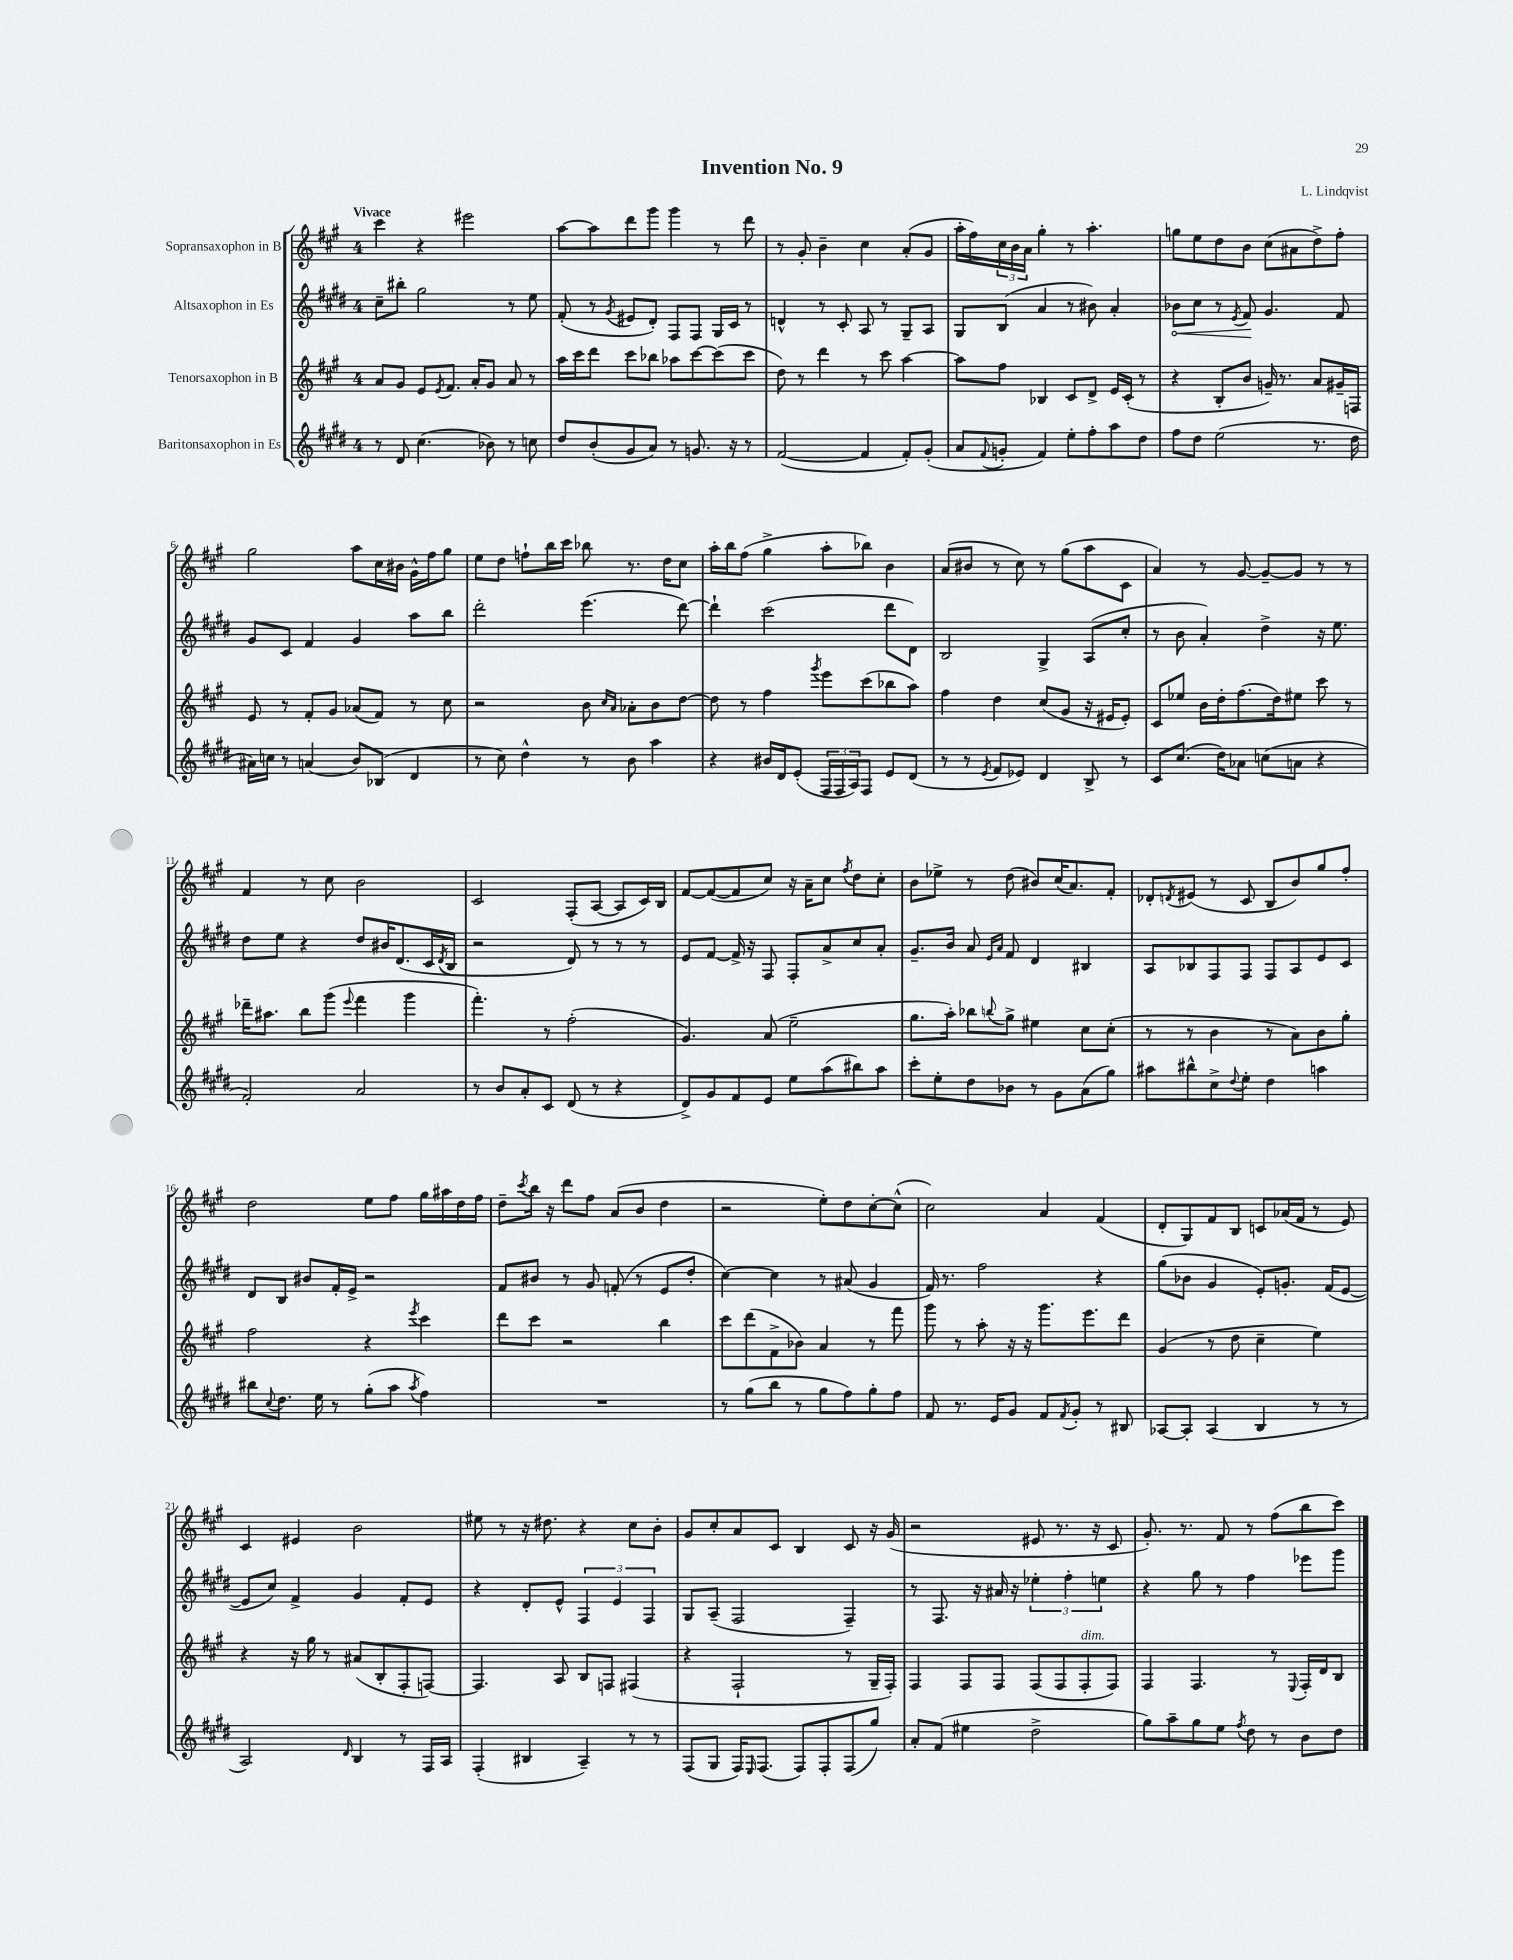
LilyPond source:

\header { title = "Invention No. 9" composer = "L. Lindqvist" }
<<
\new StaffGroup <<
\new Staff = "s0" \with { instrumentName = "Sopransaxophon in B" } {
    \clef treble \key a \major \once \override Staff.TimeSignature.style = #'single-digit \time 4/4 \tempo "Vivace"
    cis'''4 r4 eis'''2 |
    a''8~ a''8 d'''8 gis'''8 gis'''4 r8 d'''8 |
    r8 gis'8-. b'4-- cis''4 a'8-.( gis'8 |
    a''16-. fis''16) \tuplet 3/2 { cis''16 b'16 a'16 } gis''4-. r8 a''4.-. |
    g''8 e''8 d''8 b'8 cis''8( ais'8 d''8->) fis''8-. |
    gis''2 a''8 cis''16 bis'16 gis'16-^ fis''16 gis''8 |
    e''8 d''8 f''8-! b''16 cis'''16 bes''8 r8. d''16 cis''8 |
    a''16-. b''16 fis''8( gis''4-> a''8-. bes''8) b'4 |
    a'8( bis'8 r8 cis''8) r8 gis''8( a''8 cis'8 |
    a'4) r8 gis'8~ gis'8~-- gis'8 r8 r8 |
    fis'4 r8 cis''8 b'2 |
    cis'2 fis8-.( a8~ a8 cis'16) b16 |
    fis'8~ fis'8~( fis'8 cis''8) r16 a'16-- cis''8 \acciaccatura { fis''8 } d''8 cis''8-. |
    b'8 ees''8-> r8 d''8( bis'8) cis''16( a'8.) fis'8-. |
    des'8-. \acciaccatura { d'8 } eis'8( r8 cis'8 b8 b'8) gis''8 fis''8-. |
    d''2 e''8 fis''8 gis''16 ais''16 d''16 fis''16 |
    d''8-- \acciaccatura { cis'''8 } b''16 r16 d'''8 fis''8 a'8( b'8 d''4 |
    r2 e''8-.) d''8 cis''8~-. cis''8-^( |
    cis''2) a'4 fis'4( |
    d'8-. gis8) fis'8 b8 c'8 aes'16( fis'16 r8 e'8) |
    cis'4 eis'4 b'2 |
    eis''8 r8 r16 dis''8. r4 cis''8 b'8-. |
    gis'8 cis''8-. a'8 cis'8 b4 cis'8 r16 gis'16( |
    r2 eis'8 r8. r16 cis'8 |
    gis'8.-.) r8. fis'8 r8 fis''8( b''8 cis'''8) \bar "|." |
}
\new Staff = "s1" \with { instrumentName = "Altsaxophon in Es" } {
    \clef treble \key e \major \once \override Staff.TimeSignature.style = #'single-digit \time 4/4
    cis''8-- bis''8-. gis''2 r8 e''8 |
    fis'8-.( r8 \acciaccatura { gis'8 } eis'8 dis'8-.) fis8 fis8 gis16 cis'16 r8 |
    d'4-^ r8 cis'8-. a8 r8 gis8-- a8 |
    gis8 b8( a'4 r8 bis'8) a'4-. |
    \once \override Hairpin.circled-tip = ##t bes'8\< cis''8 r8 \acciaccatura { e'8 } fis'8\! gis'4. fis'8 |
    gis'8 cis'8 fis'4 gis'4 a''8 b''8 |
    dis'''2-. e'''4.( dis'''8~) |
    dis'''4-! cis'''2( dis'''8 dis'8) |
    b2 gis4-> a8( cis''8-. |
    r8 b'8 a'4-.) dis''4-> r16 e''8. |
    dis''8 e''8 r4 dis''8 bis'16 dis'8.( cis'16 \acciaccatura { dis'8 } b16 |
    r2 dis'8) r8 r8 r8 |
    e'8 fis'8~ fis'16-> r16 fis8 fis8-. a'8-> cis''8 a'8-. |
    gis'8.-- b'16 a'8 \grace { e'16 a'16 } fis'8 dis'4 bis4 |
    a8 bes8 fis8 fis8 fis8 a8 e'8 cis'8 |
    dis'8 b8 bis'8 fis'16-. e'16-> r2 |
    fis'8 bis'8 r8 gis'8 f'8-.( r8 e'8 dis''8-. |
    cis''4~) cis''4 r8 ais'8( gis'4 |
    fis'16) r8. fis''2 r4 |
    gis''8( bes'8 gis'4 e'8-.) g'8.-. fis'16( e'8~ |
    e'8 cis''8) fis'4-> gis'4 fis'8-. e'8 |
    r4 dis'8-. e'8-^ \tuplet 3/2 { fis4 e'4 fis4 } |
    gis8 a8--( fis2 fis4--) |
    r8 fis8. r16 ais'16 r16 \tuplet 3/2 { ees''4-. fis''4-. e''4 } |
    r4 gis''8 r8 fis''4 ees'''8 gis'''8 \bar "|." |
}
\new Staff = "s2" \with { instrumentName = "Tenorsaxophon in B" } {
    \clef treble \key a \major \once \override Staff.TimeSignature.style = #'single-digit \time 4/4
    a'8 gis'8 e'8 \acciaccatura { e'8 } fis'8. a'16-. gis'8 a'8 r8 |
    a''16 cis'''16 d'''8 cis'''8 bes''8 aes''8 cis'''8~ cis'''8( cis'''8 |
    d''8) r8 d'''4 r8 cis'''8 a''4~ |
    a''8 fis''8 bes4 cis'8 d'8-> e'16 cis'16-.( r8 |
    r4 b8-. b'8 g'16--) r8. a'8 gis'16-- f16 |
    e'8 r8 fis'8-. gis'8 aes'8( fis'8) r8 cis''8 |
    r2 b'8 \grace { cis''16 a'16 } aes'8-. b'8 d''8~ |
    d''8 r8 fis''4 \acciaccatura { gis'''8 } e'''8 cis'''8( bes''8 a''8) |
    fis''4 d''4 cis''8( gis'8 r16 eis'16 eis'8-.) |
    cis'8 ees''8 b'16 d''16-. fis''8.( d''16) eis''8 cis'''8 r8 |
    des'''16-- ais''8. b''8 gis'''8( \appoggiatura { e'''8 } fis'''4 gis'''4 |
    fis'''4.-.) r8 fis''2-.( |
    gis'4.) a'8( e''2-- |
    gis''8. a''16-.) bes''8 \appoggiatura { b''8 } gis''8-> eis''4 cis''8 cis''8-.( |
    r8 r8 b'4 r8 a'8) b'8 gis''8-. |
    fis''2 r4 \acciaccatura { e'''8 } cis'''4 |
    d'''8 cis'''8 r2 b''4 |
    cis'''8 d'''8( fis'8-> bes'8) a'4 r8 fis'''8 |
    gis'''8 r8 a''8-. r16 r16 gis'''8. e'''8. d'''8 |
    gis'4( r8 d''8 cis''4-- e''4) |
    r4 r16 gis''16 r8 ais'8( b8-. fis8-. f8~) |
    f4. a8 b8 f8 fis4( |
    r4 fis2-! r8 gis16-- fis16-.) |
    fis4 fis8 fis8 fis8( fis8 fis8-.^\markup { \italic "dim." } fis8) |
    fis4 fis4. r8 \appoggiatura { e8 } fis16-. d'16 b8 \bar "|." |
}
\new Staff = "s3" \with { instrumentName = "Baritonsaxophon in Es" } {
    \clef treble \key e \major \once \override Staff.TimeSignature.style = #'single-digit \time 4/4
    r8 dis'8 cis''4.( bes'8) r8 c''8 |
    dis''8 b'8-.( gis'8 a'8) r8 g'8. r16 r8 |
    fis'2~( fis'4 fis'8-.) gis'8-.( |
    a'8 \appoggiatura { fis'8 } g'8-. fis'4) e''8-. fis''8-. a''8 dis''8 |
    fis''8 dis''8 e''2( r8. dis''16 |
    ais'16) c''16 r8 a'4( b'8) bes8( dis'4 |
    r8 cis''8) dis''4-^ r8 b'8 a''4 |
    r4 bis'16 dis'16 e'8-.( \tuplet 3/2 { fis16 fis16 a16) } fis8 e'8 dis'8( |
    r8 r8 \acciaccatura { e'8 } fis'8 ees'8) dis'4 b8-> r8 |
    cis'8 cis''8.( dis''16) aes'8 c''8( a'8 r4 |
    fis'2-.) a'2 |
    r8 b'8 a'8-. cis'8 dis'8( r8 r4 |
    dis'8->) gis'8 fis'8 e'8 e''8 a''8( bis''8) a''8 |
    cis'''8-. e''8-. dis''8 bes'8 r8 gis'8 a'8( gis''8) |
    ais''8 bis''8-^ cis''8-> \appoggiatura { dis''8 } e''8-. dis''4 a''4 |
    bis''8 \appoggiatura { cis''8 } dis''8. e''16 r8 gis''8-.( a''8 \acciaccatura { a''8 } fis''4) |
    R1 |
    r8 gis''8( b''8 r8 gis''8 fis''8) gis''8-. fis''8 |
    fis'8 r8. e'16 gis'8 fis'8 \acciaccatura { fis'8 } gis'8-. r8 bis8 |
    aes8~ aes8-. aes4( b4 r8 r8 |
    a2) \grace { dis'16 } b4 r8 fis16 a16 |
    fis4-.( bis4 a4--) r8 r8 |
    fis8( gis8 fis16) \grace { e16 } fis8.( fis8) fis8-. fis8( gis''8) |
    a'8-. fis'8( eis''4 dis''2-> |
    gis''8) a''8-- gis''8 e''8 \acciaccatura { fis''8 } dis''8 r8 b'8 dis''8 \bar "|." |
}
>>
>>
